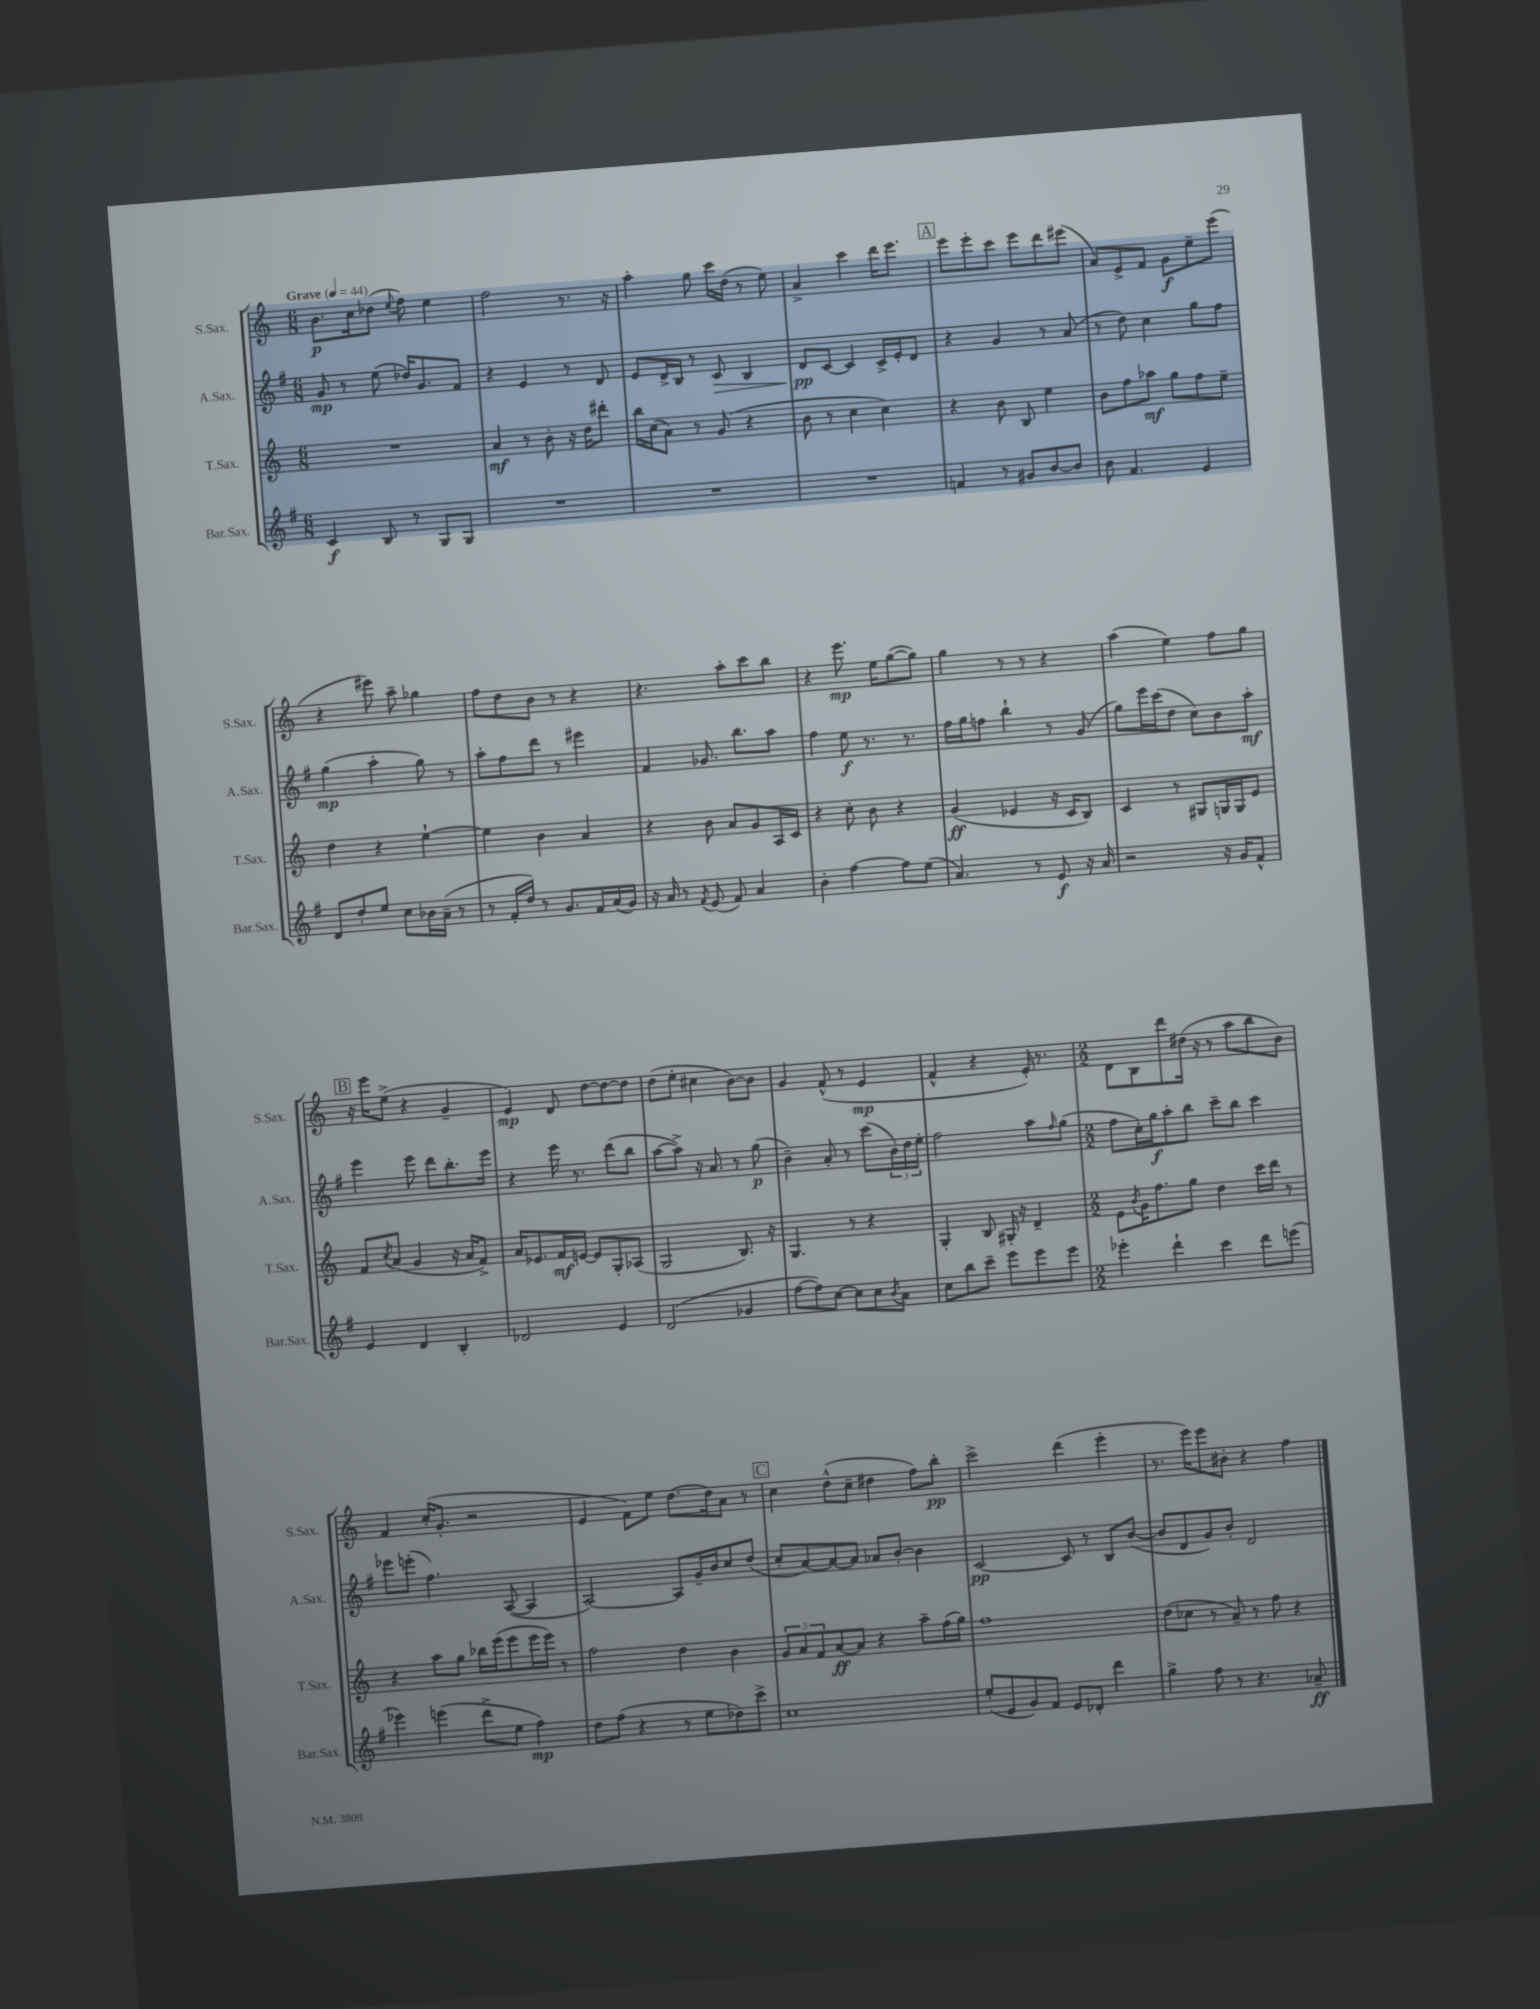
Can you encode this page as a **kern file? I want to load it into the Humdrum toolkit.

**kern	**kern	**kern	**kern
*staff4	*staff3	*staff2	*staff1
*clefG2	*clefG2	*clefG2	*clefG2
*k[f#]	*k[]	*k[f#]	*k[]
*M6/8	*M6/8	*M6/8	*M6/8
*MM44	*MM44	*MM44	*MM44
4c/	2.r	8g/	8.b\L
.	.	8r	.
.	.	.	16cc\k
8B/	.	(8ee\	(8dd-\J
.	.	.	8qqee/
8r	.	16dd-/LK)	8ff\)
.	.	8.g/	.
8G/L	.	.	4ee\
8G/J	.	8f#/J	.
=	=	=	=
2.r	4a/	4r	2ff\
.	8r	4e/	.
.	8b'\	.	.
.	16r	8r	8.r
.	16dd\LK	.	.
.	8ddd#'\J	8d/	.
.	.	.	16r
=	=	=	=
2.r	16bb\LL	8e/L	4aa'\
.	(16cc\J	.	.
.	8a\J)	16d^/L	.
.	.	16B/JJ	.
.	8r	8r	8gg\
.	(8g/	8c/	16ccc\LL
.	.	.	(16dd\JJ
.	4r	4B/	8r
.	.	.	8ee\)
=	=	=	=
2.r	8b\	8d/L	4a^/
.	8r	[8c/J	.
.	4cc\	4c/]	4ccc\
.	4cc\)	16c^/LL	16ddd\LK
.	.	16e'/J	8.eee\J
.	.	8d/J	.
=	=	=	=
4f/	4r	4r	8eee\L
.	.	.	8eee'\
8r	8b\	4g/	8ccc\J
8g#/L	8B/	.	8eee\L
[8b/	4ee\	8r	8ddd\
8b/]J	.	(8a/	(8eee#\J
=	=	=	=
8b\	8b\L	8r	8a/L)
4.f#/	8ff\	8dd\)	8e^/
.	8aa-\J	4cc\	8f/J
.	8gg\L	.	8g\L
4e/	8ff\	8gg\L	8ee~\
.	8ee~\J	8ff#\J	(8eee\J
=	=	=	=
8d/L	4dd\	(4gg\	4r
8dd'/	.	.	.
8ee/J	4r	4aa'\	8eee#\)
8cc\L	.	.	8aa~\
16b-\L	[4ee`\	8gg\)	4gg-\
(16a~\JJ	.	.	.
8r	.	8r	.
=	=	=	=
8r	4ee\]	8aa'\L	8ff\L
16f#'/LL	.	8ff#\	8dd\
16dd/JJ)	.	.	.
8r	4b\	8ddd\J	8b\J
8.g/L	.	8r	8r
.	4a/	4eee#\	4r
16f#/L	.	.	.
(16a/	.	.	.
16g/JJ)	.	.	.
=	=	=	=
16r	4r	4f#/	4.r
16a/	.	.	.
8r	.	.	.
8qf#/	.	.	.
(8e/	8b\	8.g-/	.
8f#/)	8a/L	.	8aa'\L
.	.	8.bb\L	.
4a/	8g/	.	8ccc\
.	16A/L	8aa\J	8bb\J
.	16c/JJ	.	.
=	=	=	=
4b'\	4r	4ff#\	4r
[4ff#\	8cc'\	8ee\	8.eee\
.	8b\	8.r	.
.	.	.	16ee\LK
8ff#\]L	4r	.	([8gg\
.	.	8.r	.
(8ee\J	.	.	8gg\]J)
=	=	=	=
4.a/)	(4g/	16ff#\LL	4gg\
.	.	16gg\J	.
.	.	8ff\J	.
.	4e-/	4bb`\	8r
8r	.	.	8r
8e/	16r	8r	4r
.	16c/LK	.	.
16r	8B/J)	(8g/	.
16a/	.	.	.
=	=	=	=
2r	4c/	8gg\L)	(4aa\
.	.	16eee\L	.
.	.	(16ccc\J	.
.	8r	8dd\J	4ee\)
.	8G#/L	8cc\L)	.
16r	16G/L	8b\	8ff\L
16g/LK	16G/J	.	.
8f#^^/J	8e/J	8aa'\J	8gg\J
=	=	=	=
4e/	8f/L	4eee\	16r
.	.	.	16eee\LK
.	8qcc/	.	.
.	(8a/J	.	(8ee^\J
4d/	4g/	8eee\	4r
.	.	8ddd\L	.
4B'/	16r	8.bb'\	4g~/
.	16a/LK	.	.
.	8f^/J)	.	.
.	.	16eee\Jk	.
=	=	=	=
2d-/	16a/LK	4r	4e/)
.	8.e-/	.	.
.	16f/L	16eee\	8d/
.	[16e/JJ	8.r	.
.	8e/]L	.	[8dd\L
4e/	8G'/	(8ddd\L	8dd\_
.	(8A-/J	8bb\J	8dd\]J
=	=	=	=
(2d/	2G/	[8aa\L	(8dd\L
.	.	8aa^\]J)	8ee'\J
.	.	16r	4cc#\
.	.	8.a/	.
4g-/	8.B/)	8r	[8b\L)
.	.	(8gg\	8b\]J
.	16r	.	.
=	=	=	=
[8ff#\L	4.G/	4b~\)	4g/
8ff#\])	.	.	.
[8cc\J	.	8a'/	(8f^^/
8cc\]L	8r	8r	8r
8cc\	4r	(8ccc\L	4e/
8qb/	.	.	.
8a\J	.	24b\L)	.
.	.	24dd\	.
.	.	24ee'\JJ	.
=	=	=	=
8cc\L	4G'/	2ff#\	4f^^/
8bb\	.	.	.
8ccc~\J	8B/	.	4r
8eee\L	16G#'/	.	.
.	16r	.	.
8eee\	4d~/	8aa\L	16e'/)
.	.	.	8.r
.	.	16qqff#/	.
8eee\J	.	(8gg\J	.
=	=	=	=
*M2/2	*M2/2	*M2/2	*M2/2
4eee-'\	8e\L	8ff#\L	8d\L
.	8qb/	.	.
.	16g\K	16cc'\L)	8B\
.	8.ff\	16gg\J	.
4ddd`\	.	8aa'\	8ddd\
.	8gg\J	8bb\J	(16dd#\Jk
.	.	.	16r
4ccc\	4dd\	8ccc~\L	8r
.	.	8bb\J	8aa\L
8ddd\L	16ccc\LL	4ccc\	8bb\
.	16ddd\JJ	.	.
(8eee\J	8r	.	8b\J)
=	=	=	=
4eee-\)	4r	8eee-\L	4f/
.	.	(8eee'\J	.
(4eee\	8aa\L	4.ff#\)	(16cc'/LK
.	.	.	8.g'/J
.	8gg\J	.	.
8ddd^\L	16bb-\LL	.	2r
.	(16eee\J	.	.
8ee\J	8eee\	([8A/	.
4ff#\)	16eee\L	4A/]	.
.	16eee\JJ)	.	.
.	8r	.	.
=	=	=	=
8dd\L	2ff\	[2A/)	4e/
(8ff#\J	.	.	.
4r	.	.	8f\L)
.	.	.	8ee\J
8r	4dd\	8A/]L	[8.dd\L
8ee\L	.	16g~/L	.
.	.	16b/J	16dd\]k
8dd-\)	4b\	8cc/	8a\J
8ccc^\J	.	(8dd/J	8r
=	=	=	=
1cc	12g/L	8cc'/L	4cc\
.	12a/	.	.
.	.	[8a/)	.
.	12f/	.	.
.	[8a/	8a/_	(8dd^^\L
.	8a/]J	8a/]J	8cc~\J
.	4r	8a-/L	4dd#\
.	.	[8b'/J	.
.	8aa~\L	4b\]	8ff\L)
.	(16ff\L	.	8bb'\J
.	16gg\JJ)	.	.
=	=	=	=
(8ee'/L	1ff	[2c/	2ccc^\
8e/	.	.	.
8g/)	.	.	.
8f#/J	.	.	.
8e/L	.	8c/]	(4ddd\
8d-'/J	.	8r	.
4ddd\	.	8B/L	4eee'\
.	.	([8b/J	.
=	=	=	=
4gg^\	(8dd\L	8b/]L	8.r
.	8cc-\J	8d/	.
.	.	.	16eee\LK)
8ff#\	8r	8g/)	8eee\
8r	8a~/)	8b'/J	8b#'\J
4.r	8r	2d/	4r
.	8ff\	.	.
.	4r	.	4ff\
8a-~/	.	.	.
==	==	==	==
*-	*-	*-	*-
